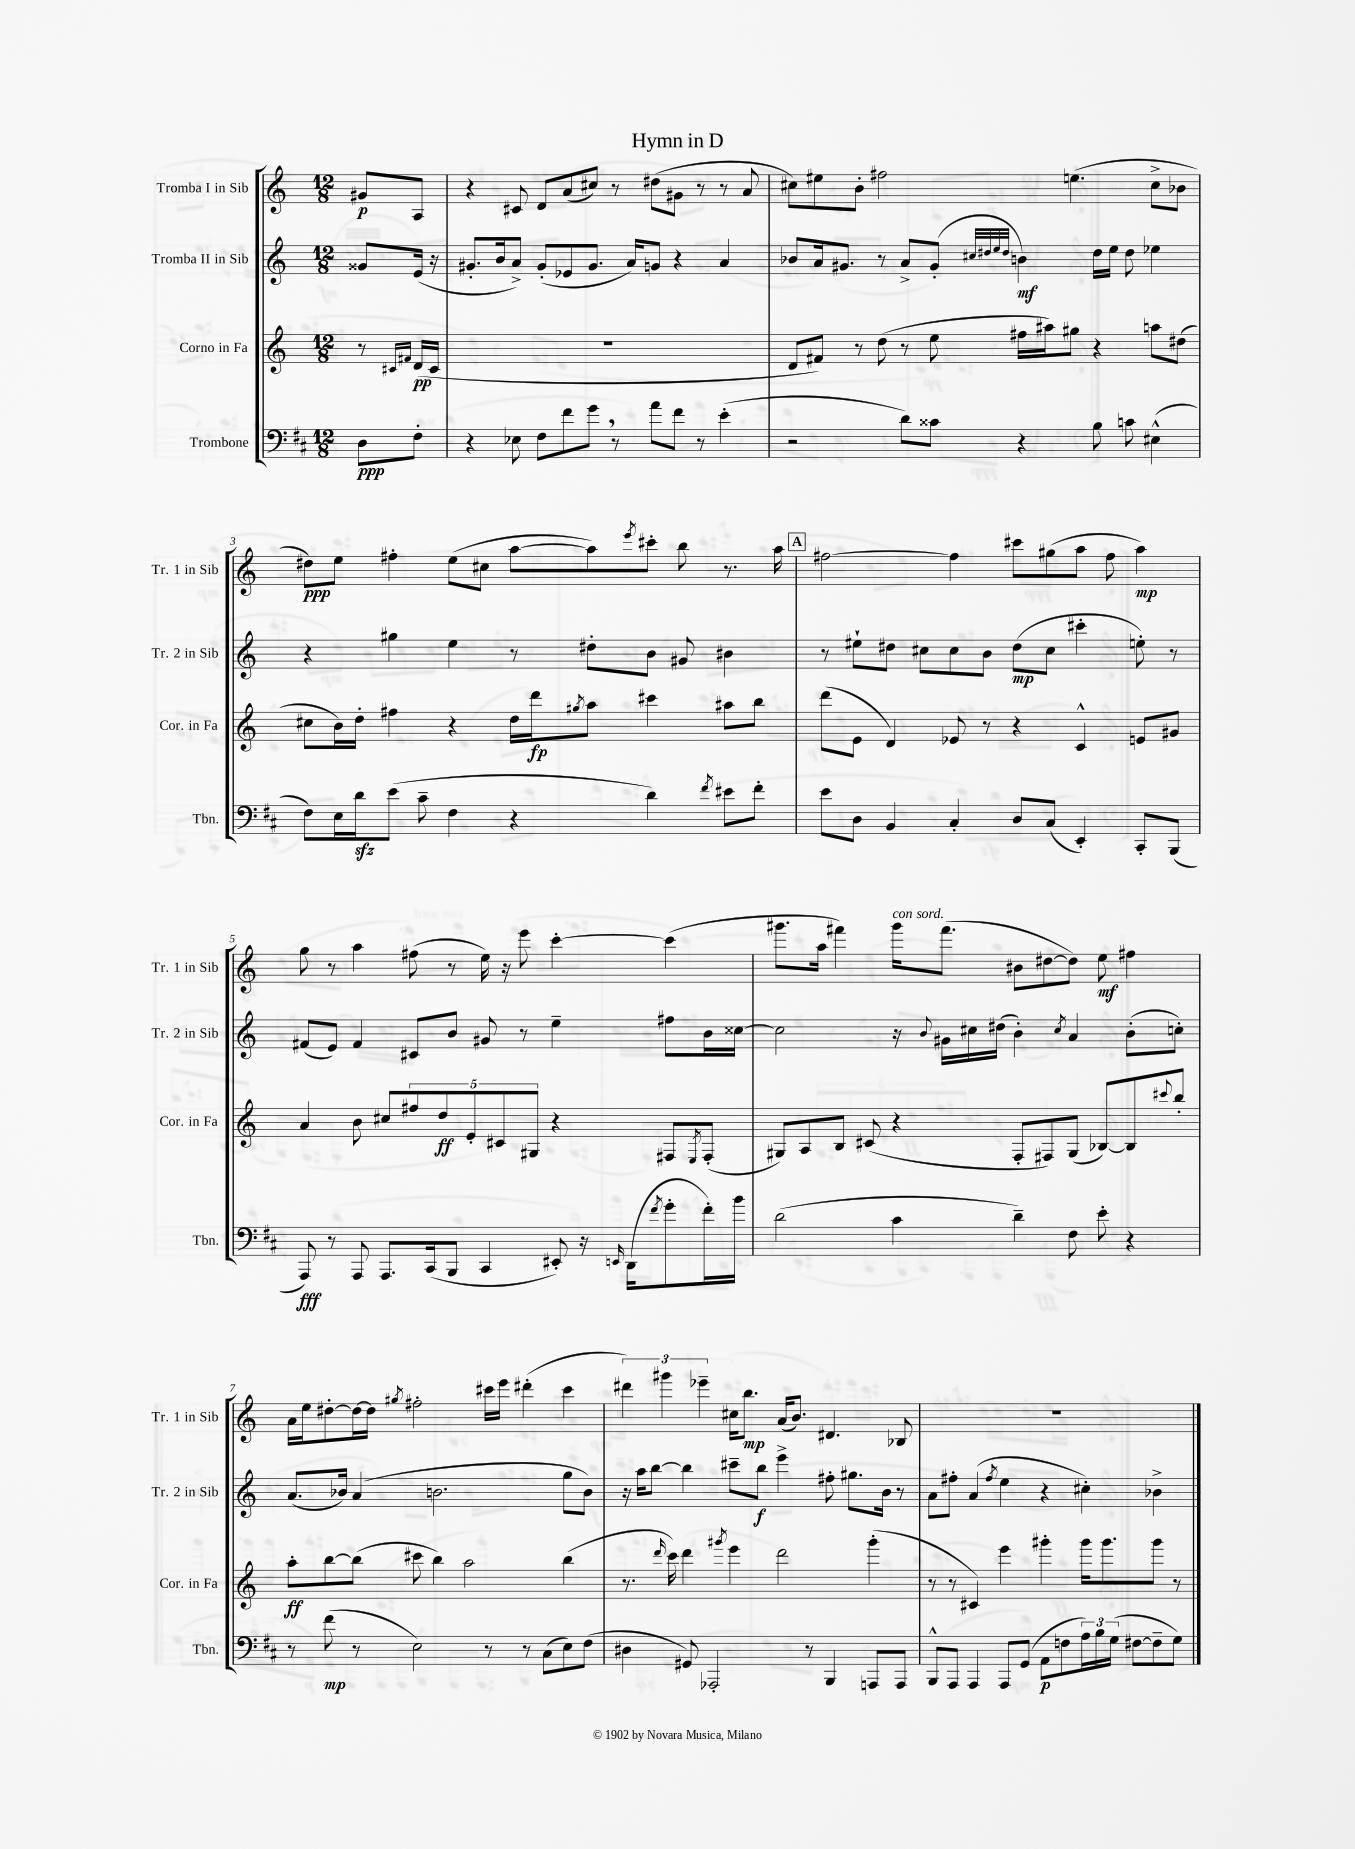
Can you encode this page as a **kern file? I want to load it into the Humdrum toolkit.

**kern	**kern	**kern	**kern
*staff4	*staff3	*staff2	*staff1
*clefF4	*clefG2	*clefG2	*clefG2
*k[f#c#]	*k[]	*k[]	*k[]
*M12/8	*M12/8	*M12/8	*M12/8
8D	8r	8g##	8g#
.	16qqc#	.	.
.	16qqf#	.	.
8F#'	(16d	(16e	8A
.	16c#	16r	.
=	=	=	=
4r	1.r	8.g#'	4r
.	.	16b	.
8E-	.	8a^)	8c#
8F#	.	(8g#'	8d
8f#	.	8e-	(8a
8g	.	8.g#	8cc#)
8r	.	.	8r
.	.	16a)	.
8a	.	8g	(8dd#
8f#	.	4r	8g#
8r	.	.	8r
(4e'	.	4a	8r
.	.	.	8a
=	=	=	=
2r	8d	8b-	8cc#)
.	8f#)	16a	8ee#
.	.	8.g#	.
.	8r	.	8b'
.	(8dd	8r	2ff#
8d)	8r	8a^	.
8c##	8ee	(8g#'	.
.	.	32qqcc#	.
.	.	32qqdd#	.
.	.	32qqee	.
.	.	32qqdd#	.
4r	16ff#	4b)	.
.	16aa#)	.	.
.	8gg#	.	(4.ee
8B	4r	16dd#	.
.	.	16ee	.
8c	.	8dd#	.
(4E#^^	8aa	4ee-	8cc#^
.	(8dd#	.	8b-
=	=	=	=
8F#)	8cc#	4r	8dd#)
16E	16b)	.	8ee
16d	16dd'	.	.
(8e	4ff#	4gg#	4ff#'
8c#~	.	.	.
4F#	4r	4ee	(8ee
.	.	.	8cc#
4r	16dd	8r	[8aa
.	16ddd	.	.
.	8qgg#	.	.
.	8aa	8dd#'	8aa])
.	.	.	8qeee
4d)	4ccc#	8b	8ccc#'
.	.	8g#	8bb
8qf#	.	.	.
8e#	8aa#	4b#	8.r
8f#'	8bb	.	.
.	.	.	16aa
=	=	=	=
8e	(8ddd	8r	[2ff#
8D	8e	8ee#`	.
4BB	4d)	8dd#	.
.	.	8cc#	.
4C#'	8e-	8cc#	4ff#]
.	8r	8b	.
8D	4r	(8dd#	8ccc#
(8C#	.	8cc#	(8gg#
4EE')	4c^^	4ccc#'	8aa
.	.	.	8ff#
8CC#'	8e	8ee')	4aa)
(8BBB	8g#	8r	.
=	=	=	=
8AAA)	4a	(8f#	8gg
8r	.	8e)	8r
8AAA	8b	4f#	4aa
8.AAA	8cc#	.	.
.	10ff#	8c#	(8ff#
(16CC#	.	.	.
.	10dd	.	.
8BBB	.	8b	8r
.	10e'	.	.
4CC#	.	8g#	16ee)
.	10c#	.	.
.	.	.	16r
.	.	8r	8eee
.	10G#	.	.
8EE#')	4r	4ee~	[4ccc'
16r	.	.	.
16qqEE	.	.	.
(16DD	.	.	.
8qf#	.	.	.
8g'	8F#	8ff#	(4ccc]
.	8qE	.	.
16f#')	(8F#'	16b	.
16b	.	[16cc##	.
=	=	=	=
(2d	8G#)	2cc##]	8.ggg#
.	8A	.	.
.	.	.	16aa
.	8B	.	4fff#)
.	(8c#	.	.
4c#	4r	16r	16ggg#
.	.	8qqb	.
.	.	16g#	(8.fff#
.	.	16cc#	.
.	.	(16dd#	.
4d~)	8F'	4b')	8b#
.	8F#)	.	[8dd#
.	.	8qcc#	.
8F#	(8G#	4a	8dd#])
8e'	[8B-)	.	8ee
4r	8B-]	(8b'	4ff#
.	8qqccc#	.	.
.	8bb'	8cc')	.
=	=	=	=
8r	8aa'	(8.a	16a
.	.	.	16ee
(8f#	[8bb	.	[8dd#'
.	.	16b-)	.
8r	(8bb]	(4a	16dd#_
.	.	.	16dd#]
.	.	.	8qgg#
2E)	8ccc#	.	2ff#'
.	4bb)	2.b	.
.	2aa	.	.
8r	.	.	16ccc#
.	.	.	16eee
8r	.	.	(4ddd#'
(8C#	.	.	.
8E)	(4bb	8gg	4ccc#
(8F#	.	8b)	.
=	=	=	=
4D#	8.r	16r	6ddd#)
.	.	16aa	.
.	.	[8bb	.
.	.	.	6ggg#
.	16qqddd	.	.
.	16ccc)	.	.
8GG#)	4ddd	4bb]	.
.	.	.	6eee-~
2AAA-'	.	.	.
.	8qggg#	.	.
.	4eee	8ccc#~	16cc#
.	.	.	8.bb
.	.	8bb	.
.	2ddd	4eee^	(16a
.	.	.	8.b)
8r	.	.	.
4BBB	.	8ff#'	4.d#
.	.	8.gg#	.
8AAA	(4ggg#'	.	.
.	.	16b	.
8AAA	.	8r	8B-
=	=	=	=
8BBB^^	8r	8a	1.r
8AAA	8r	8ff#'	.
4AAA	4c#)	(4a	.
.	.	8qff#	.
8AAA	4eee	4ee	.
(8GG	.	.	.
8AA	4ggg#'	4r	.
8F	.	.	.
24A)	16ggg#	4cc#')	.
24B	.	.	.
.	8.ggg#	.	.
(24G	.	.	.
[8F#	.	.	.
8F#~]	8ggg#	4b-^	.
8G)	8r	.	.
==	==	==	==
*-	*-	*-	*-
